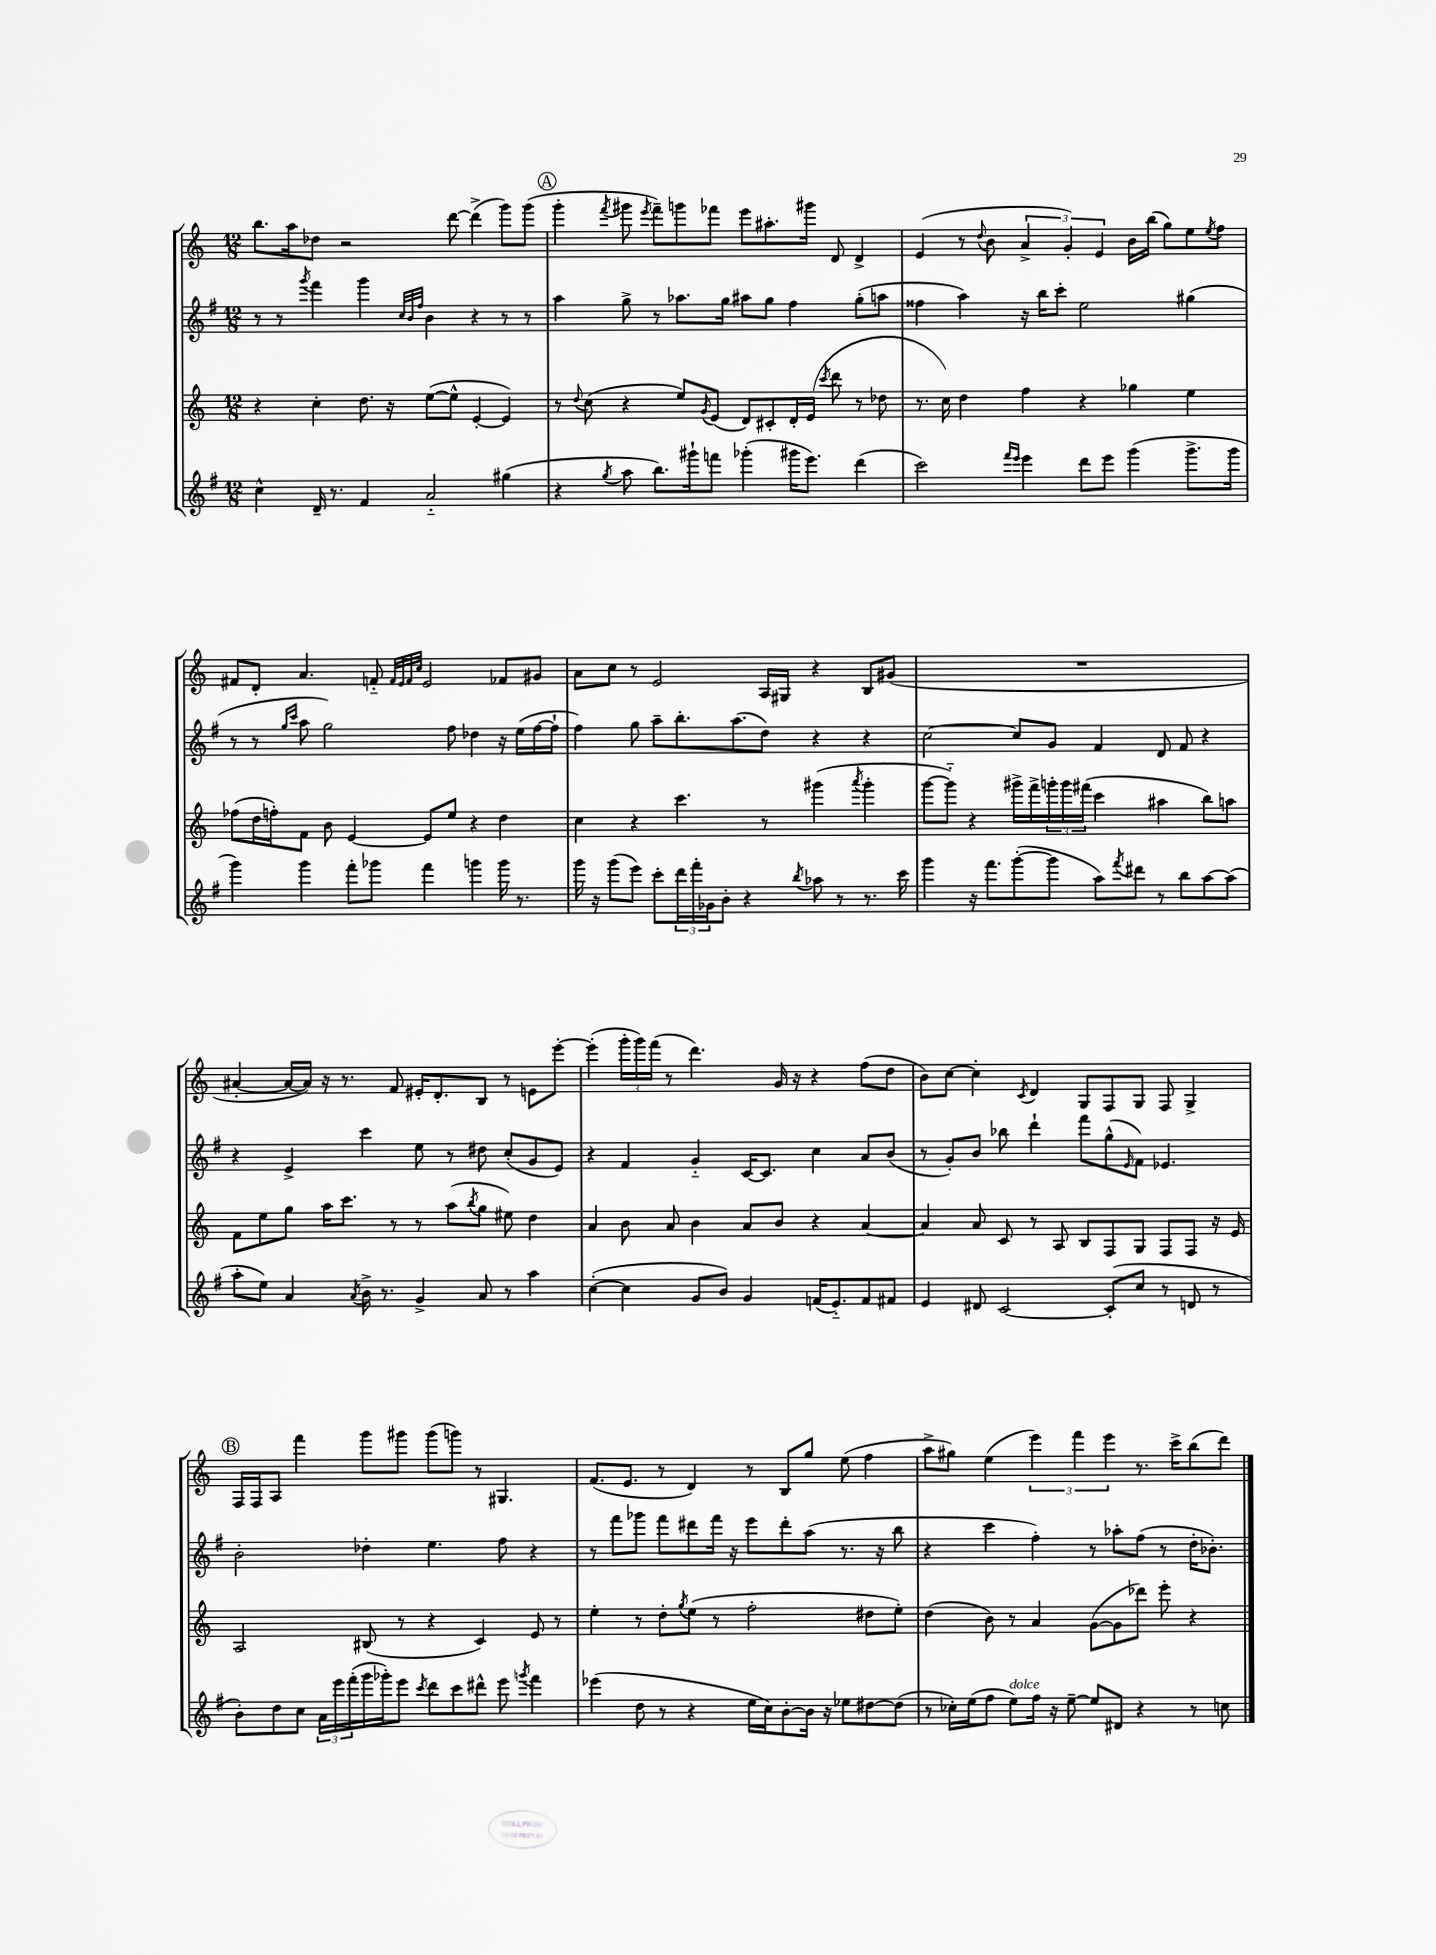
<<
\new StaffGroup <<
\new Staff = "s0" {
    \clef treble \key c \major \numericTimeSignature \time 12/8
    b''8. a''16 des''8 r2 d'''8~ d'''4->( g'''8) g'''8( |
    \mark \markup { \circle "A" } g'''4-. \acciaccatura { f'''8 } gis'''8 \acciaccatura { e'''8 } f'''8--) g'''8 fes'''8 e'''8 ais''8.-. gis'''16 d'8 d'4-> |
    e'4( r8 \appoggiatura { d''8 } b'8 \tuplet 3/2 { a'4-> g'4-.) e'4 } b'16 b''16( g''8) e''8 \acciaccatura { e''8 } f''8 |
    fis'8 d'8-. a'4. f'8-_ \grace { f'32 e'32 f'32 c''32 } e'2 fes'8 gis'8 |
    a'8 c''8 r8 e'2 a16 gis16 r4 b8 gis'8( |
    R1. |
    ais'4~-. ais'16~ ais'16) r16 r8. f'8 eis'16-. d'8.-. b8 r8 e'8 e'''8~-. |
    e'''4-.( \tuplet 3/2 { g'''16-. g'''16) f'''16( } r8 d'''4.) g'16 r16 r4 f''8( d''8 |
    b'8) c''8~ c''4-. \acciaccatura { c'8 } d'4 g8 f8 g8 f8 g4-> |
    \mark \markup { \circle "B" } f16 f16 a8 f'''4 g'''8 gis'''8 gis'''8( g'''8) r8 gis4. |
    f'8.( e'8. r8 d'4) r8 b8 g''8 e''8( f''4 |
    a''8-> gis''8) e''4( \tuplet 3/2 { e'''4) f'''4 e'''4 } r8. c'''16-> b''8( d'''8) \bar "|." |
}
\new Staff = "s1" {
    \clef treble \key g \major \numericTimeSignature \time 12/8
    r8 r8 \acciaccatura { g'''8 } fis'''4 g'''4 \grace { c''32 b'32 fis''32 } b'4 r4 r8 r8 |
    \mark \markup { \circle "A" } a''4 g''8-> r8 aes''8. g''16 ais''8 g''8 fis''4 g''8-.( a''8 |
    fisis''4 a''4) r16 b''16 c'''8-. e''2 gis''4( |
    r8 r8 \grace { g''16 c'''16 } a''8 g''2) fis''8 des''4 r16 e''16( fis''16~ fis''16-! |
    fis''4) g''8 a''8-- b''8.-. a''8.( d''8) r4 r4 |
    c''2~ c''8 g'8 fis'4 d'8 fis'8 r4 |
    r4 e'4-> c'''4 e''8 r8 dis''8 c''8-.( g'8 e'8) |
    r4 fis'4 g'4-_ c'16~ c'8. c''4 a'8 b'8( |
    r8 g'8-.) b'8 bes''8 d'''4-! fis'''8 g''8-^( \grace { e'16 } fis'8) ees'4. |
    \mark \markup { \circle "B" } b'2-. des''4-. e''4. fis''8 r4 |
    r8 fis'''8 ges'''8 fis'''8 dis'''8 fis'''16 r16 e'''8 dis'''8-. a''8( r8. r16 b''8 |
    r4 c'''4 fis''4-.) r8 aes''8-. fis''8( r8 d''16-. bes'8.-.) \bar "|." |
}
\new Staff = "s2" {
    \clef treble \key c \major \numericTimeSignature \time 12/8
    r4 c''4-. d''8. r16 e''8~( e''8-^ e'4~-. e'4) |
    \mark \markup { \circle "A" } r8 \appoggiatura { d''8 } c''8( r4 e''8) \acciaccatura { g'8 } e'8( d'8) cis'8-. d'16-. e'16( \acciaccatura { c'''8 } d'''8 r8 des''8 |
    r8. c''16) d''4 f''4 r4 ges''4 e''4 |
    fes''8( d''16 f''16-.) f'8 b'8 e'4~ e'8 e''8 r4 d''4 |
    c''4 r4 c'''4. r8 gis'''4( \acciaccatura { a'''8 } gis'''4-. |
    g'''8~ g'''8-_) r4 gis'''16-> f'''16-> \tuplet 3/2 { g'''16-. g'''16 fis'''16( } c'''4 ais''4 b''8) a''8 |
    f'8 e''8 g''8 a''16 c'''8. r8 r8 a''8( \acciaccatura { b''8 } g''8 eis''8) d''4 |
    a'4 b'8 a'8 b'4 a'8 b'8 r4 a'4~ |
    a'4 a'8 c'8 r8 a8 b8 f8 g8 f8 f8 r16 e'16 |
    \mark \markup { \circle "B" } a2 bis8( r8 r4 c'4) e'8 r8 |
    e''4-. r8 d''8-. \acciaccatura { g''8 } e''8( r8 f''2-. dis''8 e''8-.) |
    d''4( b'8) r8 a'4 g'8~( g'8 des'''8) e'''8-. r4 \bar "|." |
}
\new Staff = "s3" {
    \clef treble \key g \major \numericTimeSignature \time 12/8
    c''4-^ d'16-- r8. fis'4 a'2-_ gis''4( |
    \mark \markup { \circle "A" } r4 \acciaccatura { g''8 } a''8 b''8.) gis'''16-! f'''8 ges'''4-.( gis'''16 e'''8.) d'''4( |
    c'''2) \grace { fis'''16 e'''16 } e'''4 d'''8 e'''8 g'''4( g'''8.-> g'''16 |
    g'''4) g'''4 fis'''8-. ges'''8 fis'''4 g'''4 g'''16 r8. |
    g'''16 r16 g'''8( e'''8) c'''8-. \tuplet 3/2 { d'''16 fis'''16-. ges'16 } b'8-. r4 \acciaccatura { b''8 } aes''8 r8 r8. c'''16 |
    g'''4 r16 fis'''8. g'''8~-.( g'''8 a''8) \acciaccatura { fis'''8 } dis'''8 r8 b''8 a''8~ a''8( |
    a''8-. e''8) a'4 \acciaccatura { a'8 } b'16-> r8. g'4-> a'8 r8 a''4 |
    c''4~-.( c''4 g'8 b'8) g'4 f'16( e'8.-_) f'8 fis'8 |
    e'4 dis'8 c'2~ c'8-.( c''8 r8 d'8 r8 |
    \mark \markup { \circle "B" } b'8-.) d''8 c''8 \tuplet 3/2 { a'16 e'''16 fis'''16-.( } g'''16 ges'''16-.) e'''8 \acciaccatura { c'''8 } d'''8 c'''8 dis'''8-^ e'''8 \acciaccatura { g'''8 } fis'''4 |
    ees'''4( d''8 r8 r4 e''16 c''16) b'8~-. b'16 r16 ees''8 dis''8~ dis''8( |
    r8 ces''16-.) e''16( fis''8 e''8^\markup { \italic "dolce" }) fis''16 r16 e''8~-- e''8 dis'8 r4 r8 c''8 \bar "|." |
}
>>
>>
\layout { \context { \Score \remove "Bar_number_engraver" } }
